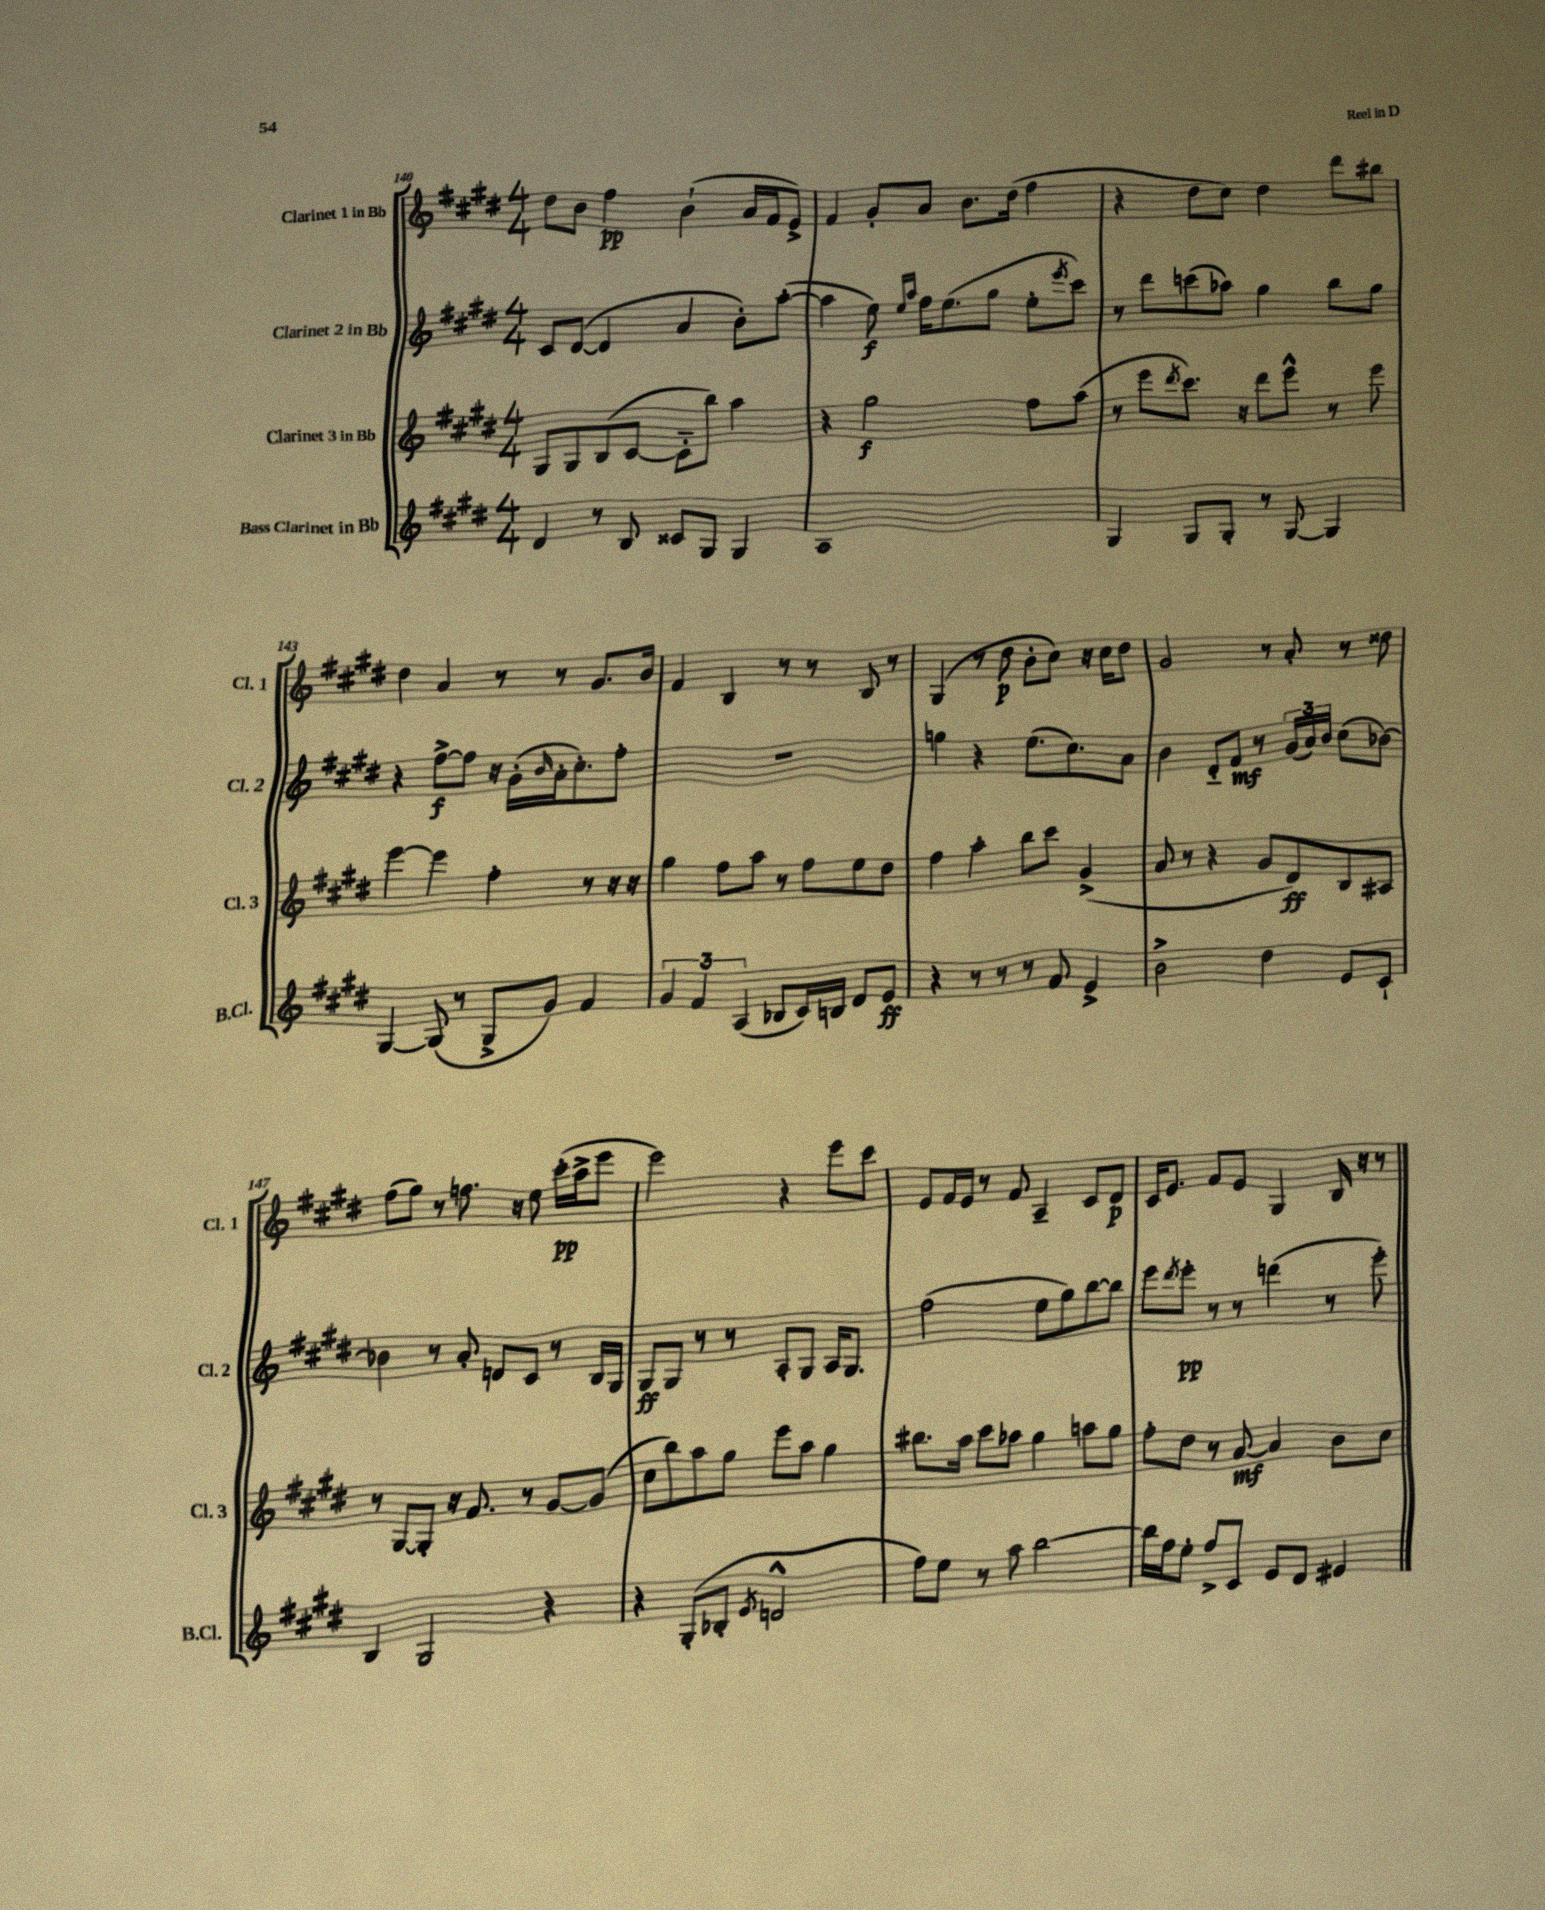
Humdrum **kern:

**kern	**kern	**kern	**kern
*staff4	*staff3	*staff2	*staff1
*clefG2	*clefG2	*clefG2	*clefG2
*k[f#c#g#d#]	*k[f#c#g#d#]	*k[f#c#g#d#]	*k[f#c#g#d#]
*M4/4	*M4/4	*M4/4	*M4/4
4d#/	8G#/L	8c#/L	8dd#\L
.	8G#/	([8d#/J	8b\J
8r	(8B/	4d#/]	4ff#\
8B/	[8c#/J	.	.
8c##/L	8c#'~\]L	4a/	(4b`\
8G#/J	8bb\J)	.	.
4G#/	4aa\	8b'\L)	16a/LL
.	.	.	16f#/J
.	.	([8aa'\J	8e^/J)
=	=	=	=
1A	4r	4aa\]	4f#/
.	2gg#\	8ee\)	8g#'/L
.	.	16qqee/LL	.
.	.	16qqaa/JJ	.
.	.	16ff#\LK	8a/J
.	.	(8.ee\	.
.	.	.	8.b\L
.	.	8gg#\J	.
.	.	.	(16dd#\Jk
.	8ff#\L	8ee'\L	4ff#\
.	.	8qeee/	.
.	(8aa\J	8ccc#\J)	.
=	=	=	=
4G#/	8r	8r	4r
.	8eee\L	8ddd#\L	.
.	8qddd#/	.	.
8G#/L	8.ccc#\J)	(8ccc\	8dd#\L
8G#'/J	.	8aa-\J)	8cc#\J)
.	16r	.	.
8r	8ddd#\L	4gg#\	4dd#\
[8G#/	8eee^^\J	.	.
4G#/]	8r	8bb\L	8ddd#\L
.	8eee\	8gg#\J	8bb#\J
=	=	=	=
[4G#/	[4eee\	4r	4dd#\
(8G#/]	4eee\]	[8ff#^\L	4a/
8r	.	8ff#\]J	.
8G#^/L	4ff#'\	16r	8r
.	.	(16g#'\LL	.
.	.	16qqb/	.
8g#/J)	.	16a'\J	8r
.	.	8.cc#'\)	.
4f#/	8r	.	8.g#/L
.	16r	8ff#'\J	.
.	16r	.	16b/Jk
=	=	=	=
6g#/	4gg#\	1r	4f#/
6f#/	.	.	.
.	8ff#\L	.	4B/
(6A/	.	.	.
.	8aa\J	.	.
8B-/L	8r	.	8r
16c#/L)	8ff#\L	.	8r
16B/JJ	.	.	.
8d#/L	8ee\	.	8B/
8e/J	8dd#\J	.	8r
=	=	=	=
4r	4ff#\	4gg\	(4G#/
8r	4aa'\	4r	8r
8r	.	.	8dd#\
8r	8bb\L	(8.ee\L	8b'\L
8f#/	8ccc#\J	.	8cc#\J)
.	.	8.cc#\)	.
4e^/	(4g#^/	.	16r
.	.	.	16cc#\LK
.	.	8a\J	8dd#\J
=	=	=	=
2b^\	8a/	4b\	2g#/
.	8r	.	.
.	4r	8d#'~/L	.
.	.	8f#/J	.
4dd#\	8g#/L	8r	8r
.	8d#/)	(24g#/LL	8a'/
.	.	24a/)	.
.	.	24b/JJ	.
8e/L	8B/	(8cc#\L	8r
8c#`/J	8A#/J	[8b-\J)	8dd##\
=	=	=	=
4B/	8r	4b-\]	(8ff#\L
.	[8G#/L	.	8gg#\J)
2G#/	8G#'/]J	8r	8r
.	16r	8a'/	8.ff\
.	8.f#/	.	.
.	.	8d/L	.
.	.	.	16r
.	8r	8c#/J	8ee\
4r	[8g#/L	8r	(16ccc#'\LL
.	.	.	16aa^\J
.	(8g#/]J	16B/LL	8eee\J
.	.	16G#/JJ	.
=	=	=	=
4r	8cc#\L	8G#/L	2eee\)
.	8bb\)	8G#/J	.
(8G#'/L	8aa\	8r	.
8B-'/J	8gg#\J	8r	.
8qe/	.	.	.
2d^^/	8eee\L	8A'/L	4r
.	8aa\J	8G#/J	.
.	4gg#\	16A/LK	8eee\L
.	.	8.G#/J	.
.	.	.	8ccc#\J
=	=	=	=
8ff#\L)	8.bb#\L	(2ff#\	8e/L
8ee\J	.	.	16f#/L
.	16aa\Jk	.	16e/JJ
8r	8ccc#\L	.	8r
8aa\	8aa-\J	.	8f#/
[2bb\	4gg#\	8ee\L	4A~/
.	.	8gg#\)	.
.	8aa\L	[8bb\	8c#/L
.	8gg#\J	8bb\]J	8d#/J
=	=	=	=
16bb\]LL	8ff#'\L	8eee\L	16c#/LK
16ff#\J	.	.	8.e/J
.	.	8qddd#/	.
8ee'\J	8dd#\J	8eee'\J	.
8ff#^/L	8r	8r	8f#/L
8c#/J	[8a/	8r	8e/J
8e/L	4a/]	(4ddd\	4G#/
8d#/J	.	.	.
4e#/	8b\L	8r	16B/
.	.	.	16r
.	8cc#\J	8eee'\)	8r
==	==	==	==
*-	*-	*-	*-
